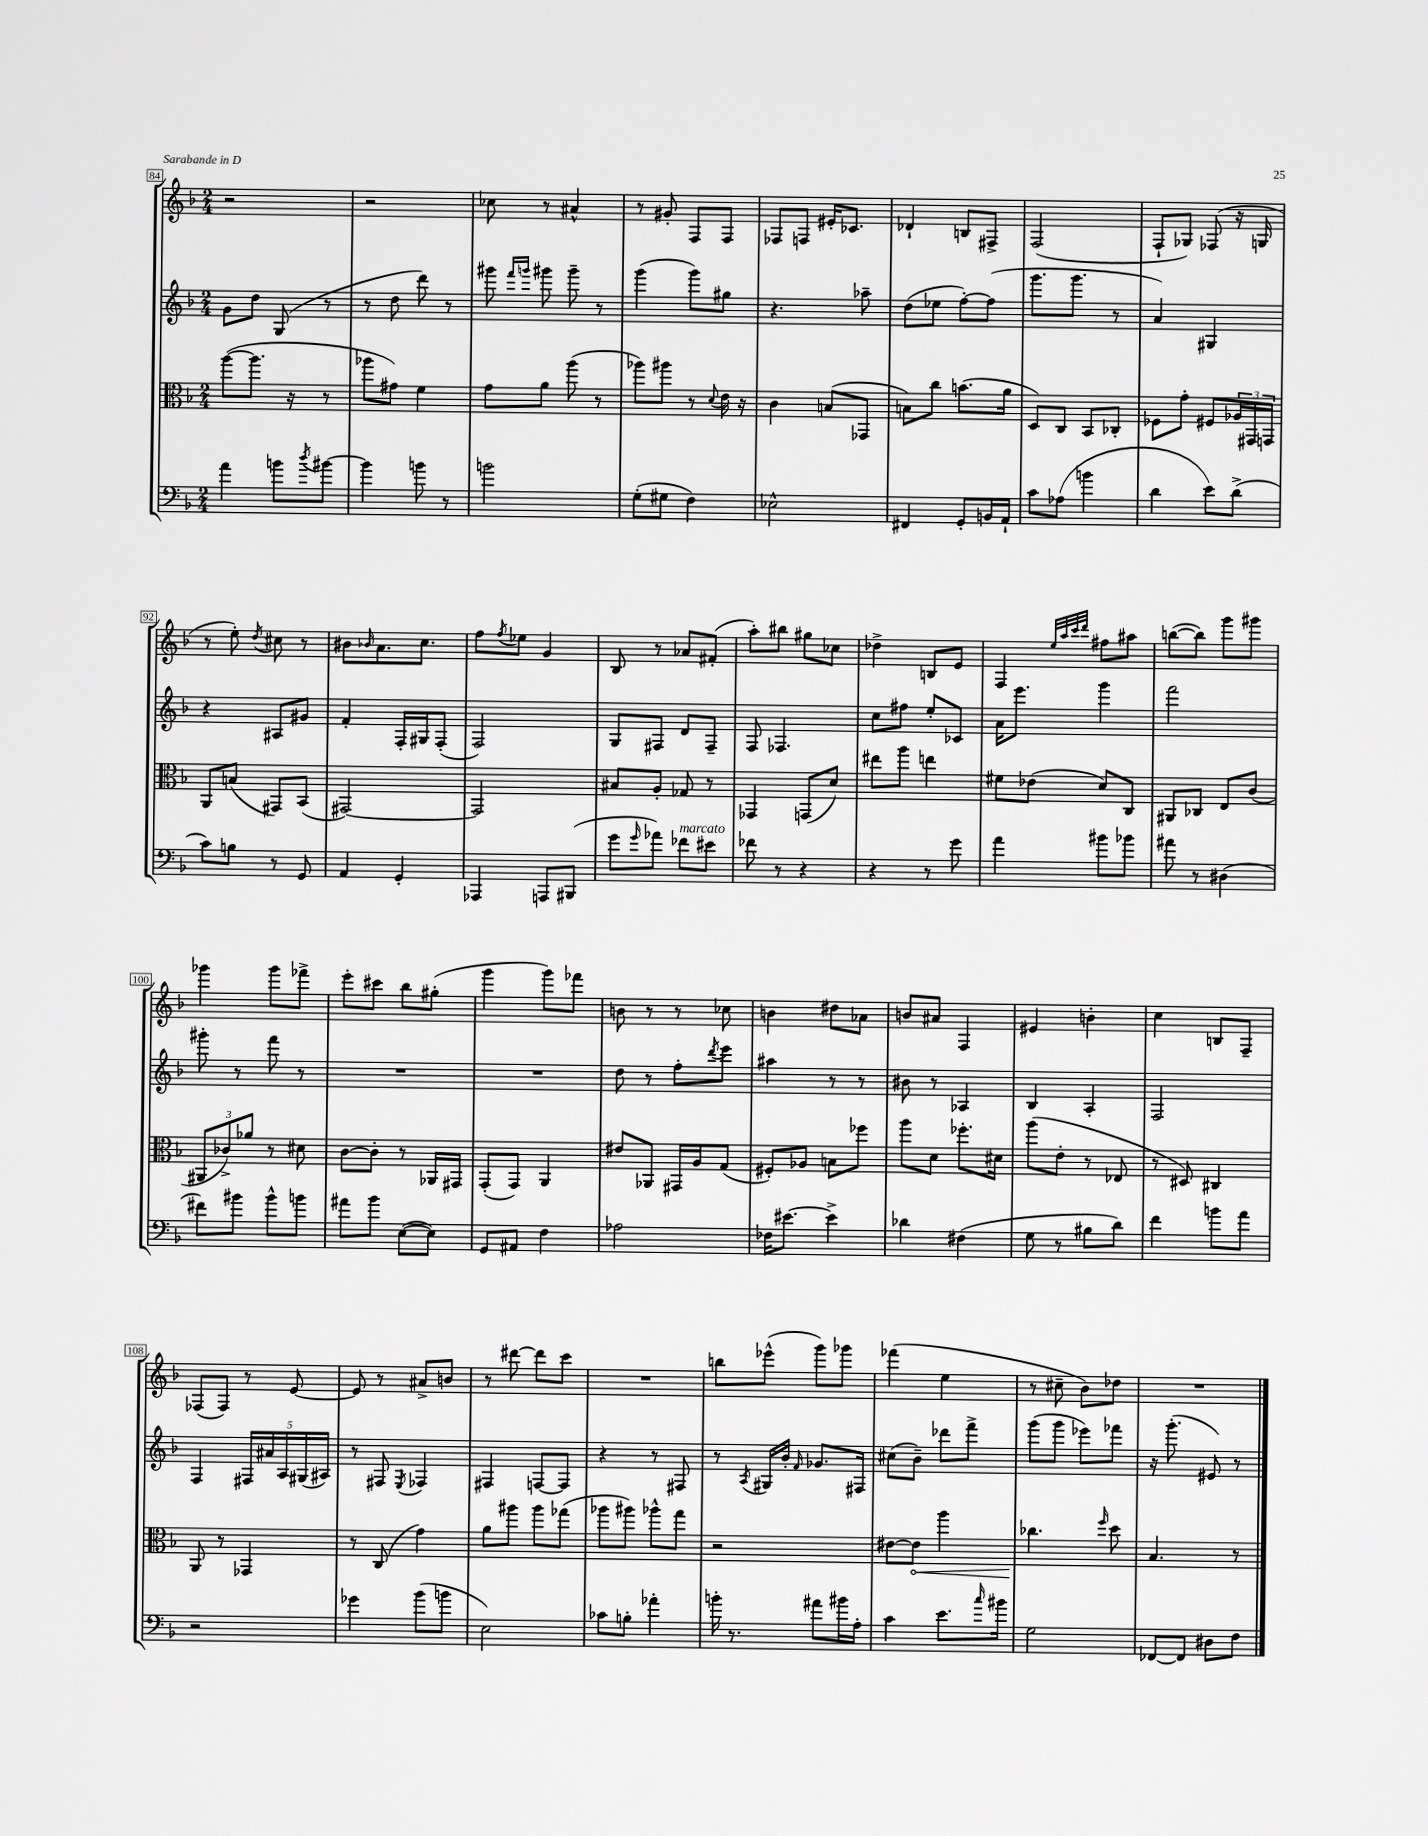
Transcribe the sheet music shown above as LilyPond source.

<<
\new StaffGroup <<
\new Staff = "s0" {
    \clef treble \key f \major \numericTimeSignature \time 2/4
    r2 |
    r2 |
    ces''8 r8 ais'4-^ |
    r8 gis'8-. f8 f8 |
    fes8 f8 eis'16-. ces'8. |
    des'4-! b8 fis8-> |
    f2( |
    f8-! ges8) fes8( r16 g16 |
    r8 e''8-.) \acciaccatura { d''8 } cis''8 r8 |
    bis'8 \grace { bes'16 } a'8. c''8. |
    f''8 \acciaccatura { f''8 } ees''8 g'4 |
    bes8 r8 aes'8 fis'8-.( |
    a''8-.) bis''8 gis''8 ces''8 |
    des''4-> b8 e'8 |
    f4 \grace { e''32 a''32 c'''32 d'''32 } fis''8 ais''8 |
    b''8~( b''8) g'''8 gis'''8 |
    ges'''4 ges'''8 fes'''8-> |
    e'''8-. cis'''8 bes''8 gis''8-.( |
    g'''4 g'''8) fes'''8 |
    b'8 r8 r8 ces''8 |
    b'4 dis''8 aes'8 |
    b'8 ais'8 f4 |
    eis'4 b'4-. |
    c''4 b8 f8-- |
    fes8( fes8) r8 e'8~ |
    e'8 r8 ais'8-> b'8 |
    r8 dis'''8~ dis'''8 c'''8 |
    R2 |
    b''8 ees'''8-^( g'''8) ges'''8 |
    fes'''4( e''4 |
    r8 cis''8-- bes'8) des''8 |
    R2 \bar "|." |
}
\new Staff = "s1" {
    \clef treble \key f \major \numericTimeSignature \time 2/4
    g'8 d''8 g8( r8 |
    r8 d''8 d'''8) r8 |
    gis'''8 \grace { f'''16 g'''16 } gis'''8 gis'''8-- r8 |
    g'''4( g'''8) gis''8 |
    r4. aes''8-- |
    d''8( ees''8 f''8~-.) f''8( |
    g'''8. g'''8. r8 |
    a'4) gis4 |
    r4 ais8 gis'8 |
    f'4-. f16-. gis16 f8-.( |
    f2) |
    g8 fis8 d'8 fis8-- |
    f8 fes4. |
    c''8 fis''8 e''8-. ces'8 |
    a'16 e'''8. g'''4 |
    f'''2 |
    gis'''8-. r8 f'''8 r8 |
    R2 |
    R2 |
    d''8 r8 f''8-. \acciaccatura { d'''8 } e'''8 |
    ais''4 r8 r8 |
    bis'8 r8 aes4 |
    bes4 a4-. |
    f2 |
    f4 \tuplet 5/4 { fis16 ais'16 a16 gis16( ais16) } |
    r8 fis8 \acciaccatura { e8 } fes4 |
    fis4 f8~ f8 |
    r4 r8 fis8 |
    r8 \acciaccatura { a8 } gis16 bes'16-. \grace { f'16 } ges'8. fis16 |
    cis''8( bes'8--) des'''8 f'''8-> |
    g'''8( g'''8 ees'''8) fes'''8 |
    r16 g'''8.-.( eis'8) r8 \bar "|." |
}
\new Staff = "s2" {
    \clef alto \key f \major \numericTimeSignature \time 2/4
    a''8~( a''8. r16 r8 |
    aes''8 gis'8) f'4 |
    g'8 a'8 a''8( r8 |
    aes''8) ais''8 r8 \appoggiatura { d'8 } e'16 r16 |
    c'4 b8( ges,8 |
    b8) c''8 b'8.( a'16 |
    d8) c8 bes,8 ces8-. |
    fes8 g'8-. fis8 \tuplet 3/2 { aes16 gis,16 g,16 } |
    a,8 b8( gis,8) bes,8( |
    gis,2~) |
    gis,2 |
    bis8 a8-. ges8 r8 |
    ges,4 g,8( d'8) |
    eis''8 a''8 e''4 |
    fis'8 ees'8( d'8) c8 |
    ais,8 ces8 e8 c'8( |
    \tuplet 3/2 { ais,8 ces'8->) aes'8 } r8 dis'8 |
    c'8~ c'8-. r8 aes,16 gis,16 |
    g,8-.( g,8) a,4 |
    eis'8 aes,8 gis,16 a16 g8( |
    fis8-.) aes8 b8 fes''8 |
    a''8 d'8 fes''8.-. dis'16 |
    a''8( e'8-. r8 ees8 |
    r8 dis8) cis4 |
    a,8 r8 ges,4 |
    r8 c8( g'4) |
    a'8 ais''8 ais''8 ges''8( |
    aes''8 ais''8) aes''8-^ g''8 |
    r2 |
    eis'8~ \once \override Hairpin.circled-tip = ##t eis'8\< a''4 |
    ces''4.\! \grace { f''16 } d''8 |
    bes4. r8 \bar "|." |
}
\new Staff = "s3" {
    \clef bass \key f \major \numericTimeSignature \time 2/4
    a'4 b'8 \acciaccatura { d''8 } bis'8~ |
    bis'4 b'8 r8 |
    b'2 |
    g8-.( gis8 f4) |
    ees2-^ |
    fis,4 g,8-. b,16 a,16-! |
    c'8 aes8( b'4 |
    d'4 e'8) d'8->( |
    c'8) b8 r8 g,8 |
    a,4 g,4-. |
    aes,,4 a,,8 bis,,8( |
    g'8 \grace { g'16 } aes'8) fes'8^\markup { \italic "marcato" } eis'8 |
    fes'8 r8 r4 |
    r4 r8 g'8 |
    a'4 bis'8 bes'8 |
    ais'8 r8 dis4( |
    fis'8) bis'8 bis'8-^ b'8 |
    ais'8 bes'8 e8~( e8) |
    g,8 ais,8 f4 |
    aes2 |
    fes16 eis'8.~ eis'4-> |
    des'4 fis4( |
    g8 r8 bis8 d'8) |
    f'4 b'8 a'8 |
    r2 |
    ges'4 bes'8( b'8 |
    e2) |
    ces'8 b8-. aes'4-. |
    b'16-. r8. ais'8 bis'16 a16-. |
    c'4 e'8. \grace { c''16 } bis'16 |
    g2 |
    fes,8~ fes,8 dis8 f8 \bar "|." |
}
>>
>>
\layout { \context { \Score currentBarNumber = #84 \override BarNumber.stencil = #(make-stencil-boxer 0.1 0.3 ly:text-interface::print) } }
